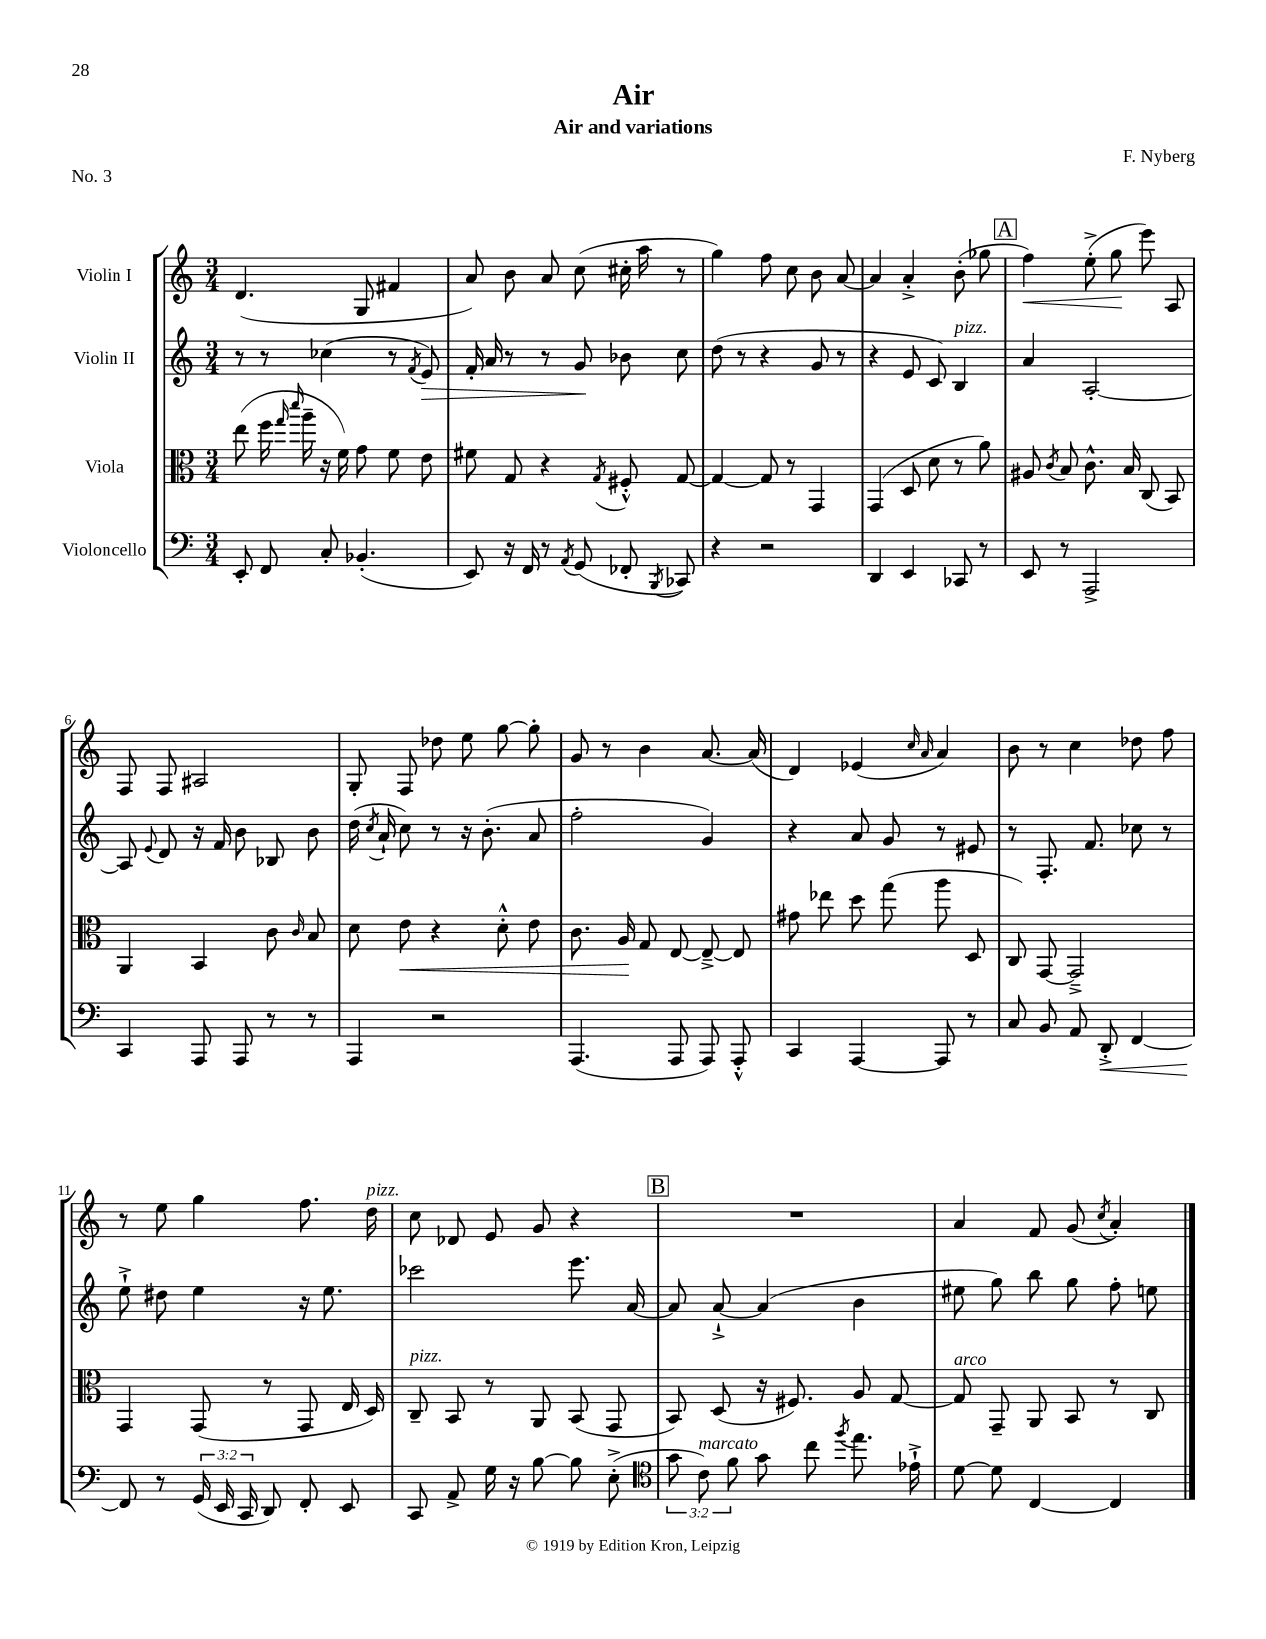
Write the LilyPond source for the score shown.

\header { title = "Air" composer = "F. Nyberg" subtitle = "Air and variations" piece = "No. 3" }
<<
\new StaffGroup <<
\new Staff = "s0" \with { instrumentName = "Violin I" } {
    \clef treble \key c \major \numericTimeSignature \time 3/4
    \autoBeamOff d'4.( g8 fis'4 |
    a'8) b'8 a'8 c''8( cis''16-. a''16 r8 |
    g''4) f''8 c''8 b'8 a'8~ |
    a'4 a'4-.-> b'8-.( ges''8 |
    \mark \markup { \box "A" } f''4\<) e''8-.->( g''8\! e'''8) a8 |
    f8 f8 ais2 |
    g8-. f8 des''8 e''8 g''8~ g''8-. |
    g'8 r8 b'4 a'8.~ a'16( |
    d'4) ees'4( \grace { c''16 a'16 } a'4) |
    b'8 r8 c''4 des''8 f''8 |
    r8 e''8 g''4 f''8. d''16^\markup { \italic "pizz." } |
    c''8 des'8 e'8 g'8 r4 |
    \mark \markup { \box "B" } R2. |
    a'4 f'8 g'8( \acciaccatura { c''8 } a'4-.) \bar "|." |
}
\new Staff = "s1" \with { instrumentName = "Violin II" } {
    \clef treble \key c \major \numericTimeSignature \time 3/4
    \autoBeamOff r8 r8 ces''4( r8 \acciaccatura { f'8 } e'8\>) |
    f'16-. a'16 r8 r8 g'8\! bes'8 c''8 |
    d''8( r8 r4 g'8 r8 |
    r4 e'8 c'8) b4^\markup { \italic "pizz." } |
    \mark \markup { \box "A" } a'4 a2~-. |
    a8 \appoggiatura { e'8 } d'8 r16 f'16 b'8 bes8 b'8 |
    d''16( \acciaccatura { c''8 } a'16-! c''8) r8 r16 b'8.-.( a'8 |
    f''2-. g'4) |
    r4 a'8 g'8 r8 eis'8 |
    r8 f8.-. f'8. ces''8 r8 |
    e''8-!-> dis''8 e''4 r16 e''8. |
    ces'''2 e'''8. a'16~ |
    \mark \markup { \box "B" } a'8 a'8~-!-> a'4( b'4 |
    eis''8 g''8) b''8 g''8 f''8-. e''8 \bar "|." |
}
\new Staff = "s2" \with { instrumentName = "Viola" } {
    \clef alto \key c \major \numericTimeSignature \time 3/4
    \autoBeamOff e''8( f''16 \grace { g''16 d'''16 } a''16-- r16 f'16) g'8 f'8 e'8 |
    fis'8 g8 r4 \acciaccatura { g8 } fis8-.-^ g8~ |
    g4~ g8 r8 g,4 |
    g,4( d8 d'8 r8 a'8) |
    \mark \markup { \box "A" } ais8 \acciaccatura { c'8 } b8 c'8.-^ b16 c8( b,8) |
    a,4 b,4 c'8 \grace { c'16 } b8 |
    d'8 e'8\< r4 d'8-.-^ e'8 |
    c'8. a16\! g8 e8~ e8~---> e8 |
    gis'8 ees''8 d''8 g''8( a''8 d8 |
    c8) g,8~ g,2---> |
    g,4 g,8( r8 g,8 e16 d16) |
    c8--^\markup { \italic "pizz." } b,8 r8 a,8 b,8( g,8 |
    \mark \markup { \box "B" } b,8) d8( r16 fis8.) a8 g8~ |
    g8^\markup { \italic "arco" } g,8-- a,8 b,8 r8 c8 \bar "|." |
}
\new Staff = "s3" \with { instrumentName = "Violoncello" } {
    \clef bass \key c \major \numericTimeSignature \time 3/4 \override Staff.TupletNumber.text = #tuplet-number::calc-fraction-text
    \autoBeamOff e,8-. f,8 c8-. bes,4.-.( |
    e,8) r16 f,16 r8 \acciaccatura { a,8 } g,8( fes,8-. \acciaccatura { b,,8 } ces,8) |
    r4 r2 |
    d,4 e,4 ces,8 r8 |
    \mark \markup { \box "A" } e,8 r8 a,,2-> |
    c,4 a,,8 a,,8 r8 r8 |
    a,,4 r2 |
    a,,4.( a,,8 a,,8) a,,8-.-^ |
    c,4 a,,4~ a,,8 r8 |
    c8 b,8 a,8 d,8-.->\< f,4~ |
    f,8\! r8 \tuplet 3/2 { g,16( e,16 c,16 } d,8) f,8-. e,8 |
    c,8 a,8-> g16 r16 b8~ b8 e8-.->( |
    \mark \markup { \box "B" } \clef tenor \tuplet 3/2 { g'8 c'8^\markup { \italic "marcato" }) f'8 } g'8 c''8 \acciaccatura { f''8 } e''8. ees'16-!-> |
    d'8~ d'8 c4~ c4 \bar "|." |
}
>>
>>
